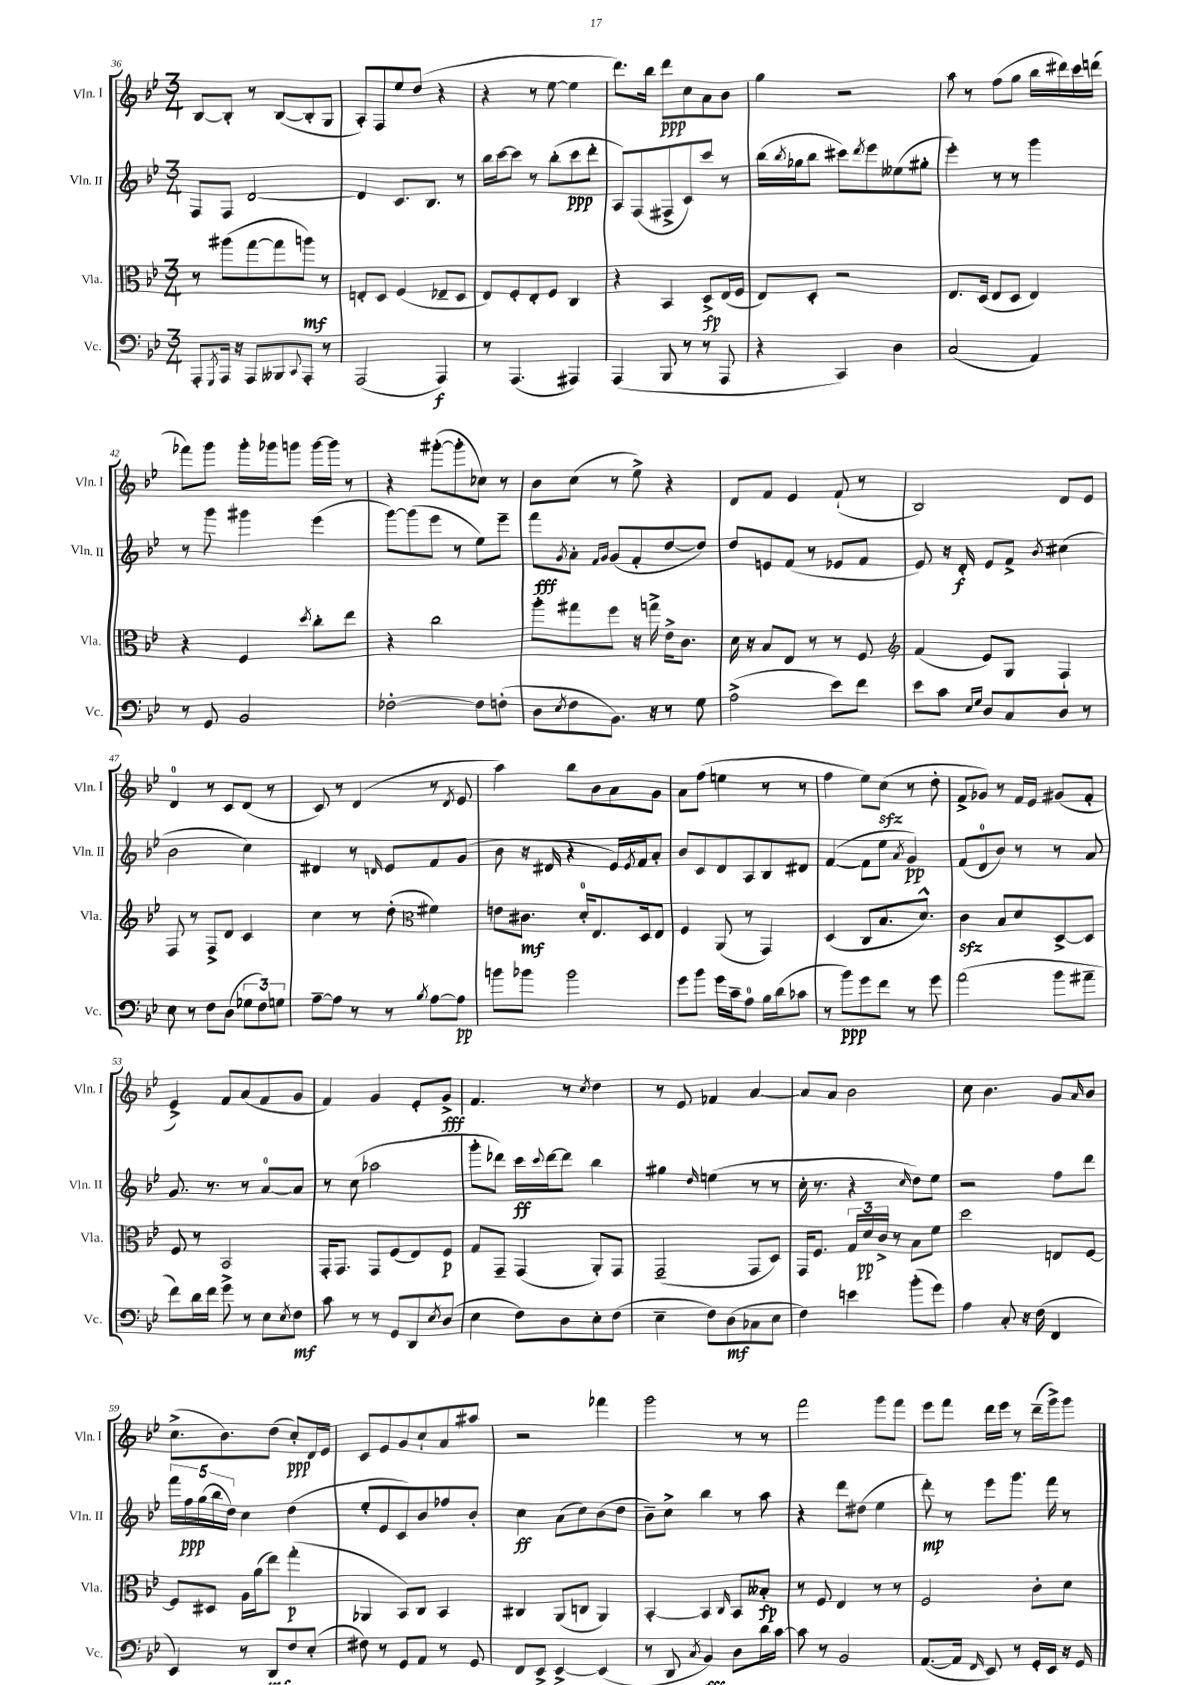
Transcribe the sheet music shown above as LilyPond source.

<<
\new StaffGroup <<
\new Staff = "s0" \with { instrumentName = "Vln. I" shortInstrumentName = "Vln. I" } {
    \clef treble \key bes \major \numericTimeSignature \time 3/4
    bes8~ bes8-. r8 bes8~( bes8-. g8 |
    a8-.) f8 ees''8 d''8( r4 |
    r4 r8 ees''8~ ees''4 |
    d'''8.) bes''16 d'''8\ppp c''8 a'8 bes'8 |
    g''4 r2 |
    a''8 r8 f''8( g''8 bes''16 dis'''16) c'''16 d'''16( |
    fes'''8) g'''8 g'''16-. ges'''16 g'''8 g'''16~ g'''16 r8 |
    r4 gis'''8~-.( gis'''8-. ces''8) r8 |
    bes'8 c''8( r8 ees''8->) r4 |
    d'8 f'8 ees'4 f'8-!( r8 |
    bes2) d'8 ees'8 |
    d'4-0 r8 c'8 d'8( r8 |
    c'8) r8 d'4( r8 \acciaccatura { d'8 } ees'8 |
    a''4) bes''8 bes'8 a'8 g'8 |
    a'8 f''8( e''4 r8 r8 |
    f''4 ees''8) c''8\sfz( r8 d''8-. |
    f'8-> ges'8) r8 f'16 ees'16 gis'8( f'8-. |
    ees'4->) f'8 a'8( f'8 g'8 |
    f'4) g'4 ees'8-. g'8->\fff |
    f'4. r8 \acciaccatura { c''8 } d''4 |
    r8 ees'8 fes'4 a'4~ |
    a'8 a'8 bes'2 |
    c''8 bes'4. g'8 \grace { a'16 } bes'8 |
    c''8.->( bes'8.) d''8( c''8-.\ppp) d'16 ees'16 |
    c'8 ees'8 g'8 c''8-! a'8 ais''8 |
    r2 fes'''4 |
    g'''2 r8 r8 |
    f'''2 g'''8 f'''8 |
    ees'''8 f'''8 d'''16 ees'''16 r8 d'''16--( g'''16->) g'''8 \bar "|." |
}
\new Staff = "s1" \with { instrumentName = "Vln. II" shortInstrumentName = "Vln. II" } {
    \clef treble \key bes \major \numericTimeSignature \time 3/4
    f8 f8 d'2~ |
    d'4 c'8. bes8. r8 |
    bes''16 c'''16~ c'''8 r8 bes''8-.( c'''8\ppp d'''8-. |
    a8) f8( fis8-> c'8) c'''8 r8 |
    bes''16( \acciaccatura { bes''8 } ges''16 bes''8 cis'''8) \acciaccatura { d'''8 } ees'''8 eeses''8( gis''8-. |
    ees'''4-.) r8 r8 g'''4 |
    r8 g'''8 gis'''4 ees'''4( |
    g'''8~) g'''8( ees'''8 r8 ees''8) ees'''8-- |
    f'''8\fff \acciaccatura { g'8 } a'8-. \grace { f'16 g'16 } g'8( f'8-. d''8~ d''8) |
    d''8 e'8 f'8( r8 ees'8 f'8 |
    ees'8) r16 d'16-.\f ees'8 f'8-> \acciaccatura { bes'8 } cis''4( |
    bes'2 c''4) |
    dis'4 r8 \grace { d'16 } ees'8 f'8 g'8( |
    bes'8 r16 dis'16 r4 ees'16) \acciaccatura { ees'8 } f'16 a'8-. |
    bes'8 c'8 d'8 a8 bes8 dis'8 |
    f'4~( f'8 ees''8 \acciaccatura { a'8 } g'4\pp) |
    f'8( d'8-0 bes'8) r8 r8 a'8 |
    g'8. r8. r8 a'8-0~ a'8 |
    r8 c''8( aes''2 |
    g'''8-. des'''8) c'''16\ff \appoggiatura { c'''8 } des'''16~ des'''8 bes''4 |
    gis''4 \grace { d''16 } e''4( r8 r8 |
    c''16-. r8. r4 \grace { c''16 } d''8) ees''8 |
    r2 f''8 d'''8 |
    \tuplet 5/4 { f'''16 f''16\ppp g''16( bes''16 d''16) } c''4 d''4( |
    ees''8-. ees'8 c'8) bes'8 fes''8 bes'8-. |
    c''4\ff a'8( c''8) bes'8( d''8 |
    bes'8--) c''8-> bes''4 r8 a''8 |
    r4 d'''8 dis''8( ees''4 |
    d'''8-.\mp) r8 ees'''8 g'''8. f'''16 r8 \bar "|." |
}
\new Staff = "s2" \with { instrumentName = "Vla." shortInstrumentName = "Vla." } {
    \clef alto \key bes \major \numericTimeSignature \time 3/4
    r8 ais''8( g''8~ g''8 a''8\mf) r8 |
    e8-. d8 f4( ees8-- d8 |
    ees8) f8-. ees8-. f8 c4 |
    r4 bes,4 d8->\fp ees16( f16 |
    ees8) d8-. r2 |
    ees8. d16( ees8 d8 ees4) |
    r4 f4 \acciaccatura { d''8 } c''8-. ees''8 |
    r4 c''2 |
    a''8-. gis''8 f''8 r16 g''16-> ees'16-> c'8. |
    d'16 r16 bes8 ees8 r8 r8 f8 |
    \clef treble f'4( ees'8) g8 f4-! |
    f8 r8 f8-> d'8 c'4 |
    c''4 r8 d''8-.( \clef alto fis'4) |
    e'8 cis'8.\mf d'16-0-. ees8. d16 ees8 |
    f4 a,8( r8 g,4) |
    d4( c8 bes8. d'8.-^) |
    c'4\sfz bes8 d'8 d8~-> d8 |
    f8 r8 bes,2 |
    g,16-. g,8. g,8 f8( ees8) f8\p |
    g8 g,8-- g,4( a,8-.) g,8 |
    g,2--( g,8 d8) |
    g,16 f8. \tuplet 3/2 { g16 d'16\pp c'16-> } r8 bes8 f'8 |
    d''2 e8 f8~ |
    f8 dis8 a16 a'16( ees''8) g''4-.\p( |
    aes,4 bes,8) c8 bes,4 |
    cis4 a,8( c8 a,4) |
    bes,4~-. bes,4 \grace { c16 } bes,8 beses8-.\fp |
    r8 f8 ees4 r8 r8 |
    f2 c'8-. d'8 \bar "|." |
}
\new Staff = "s3" \with { instrumentName = "Vc." shortInstrumentName = "Vc." } {
    \clef bass \key bes \major \numericTimeSignature \time 3/4
    a,,8-. \acciaccatura { g,,8 } a,,16 r16 a,,8 beses,,8 \appoggiatura { c,8 } a,,8-. r8 |
    a,,2( a,,4\f) |
    r8 a,,4.( ais,,4) |
    a,,4( bes,,8 r8 r8 a,,8 |
    r4 c,4) d4 |
    c2( a,4) |
    r8 g,8 bes,2 |
    fes2~-. fes8 f8-.( |
    d8 \acciaccatura { ees8 } f8 bes,8.) r16 r8 g8 |
    a2->( ees'8) f'8 |
    ees'8 c'8 \grace { ees16 g16 } d8 c8 d8 r8 |
    ees8 r8 f8 d8( \tuplet 3/2 { ges8 f8) g8 } |
    a8~-- a8 r8 r8 \acciaccatura { bes8 } a8~ a8\pp |
    b'8 bes'8 bes'2 |
    g'8 bes'8 g'16 c'16-- a8-0 bes16 d'16( ces'8 |
    r8 bes'8\ppp) g'8 f'8 r8 g'8 |
    a'2( bes'8 ais'8-- |
    f'8) d'16 f'16 g'8-> r8 ees8 \acciaccatura { ees8 } f8\mf |
    c'8 r8 r8 g,8 d,8 \acciaccatura { ees8 } d8( |
    ees4 f8) d8 ees8-. f8( |
    ees4-- f8) d8\mf( ces8 ees8 |
    f4) e'4 bes'8-.( g'8) |
    a4 c8-. r16 f16( f,4 |
    ees,4) r8 d,8\mf f8 ees8-.( |
    fis8) r8 g,8 a,8 r8 g,8 |
    f,8 ees,8-> ees,4~-> ees,4( |
    r8 d,8 \acciaccatura { c8 } bes,4\fff) d8 d'16 c'16~ |
    c'8 r8 bes,2 |
    a,8.~( a,16 \grace { f,16 } ees,8) r8 g,16-. ees,16 r16 g,16 \bar "|." |
}
>>
>>
\layout { \context { \Score currentBarNumber = #36 } }
